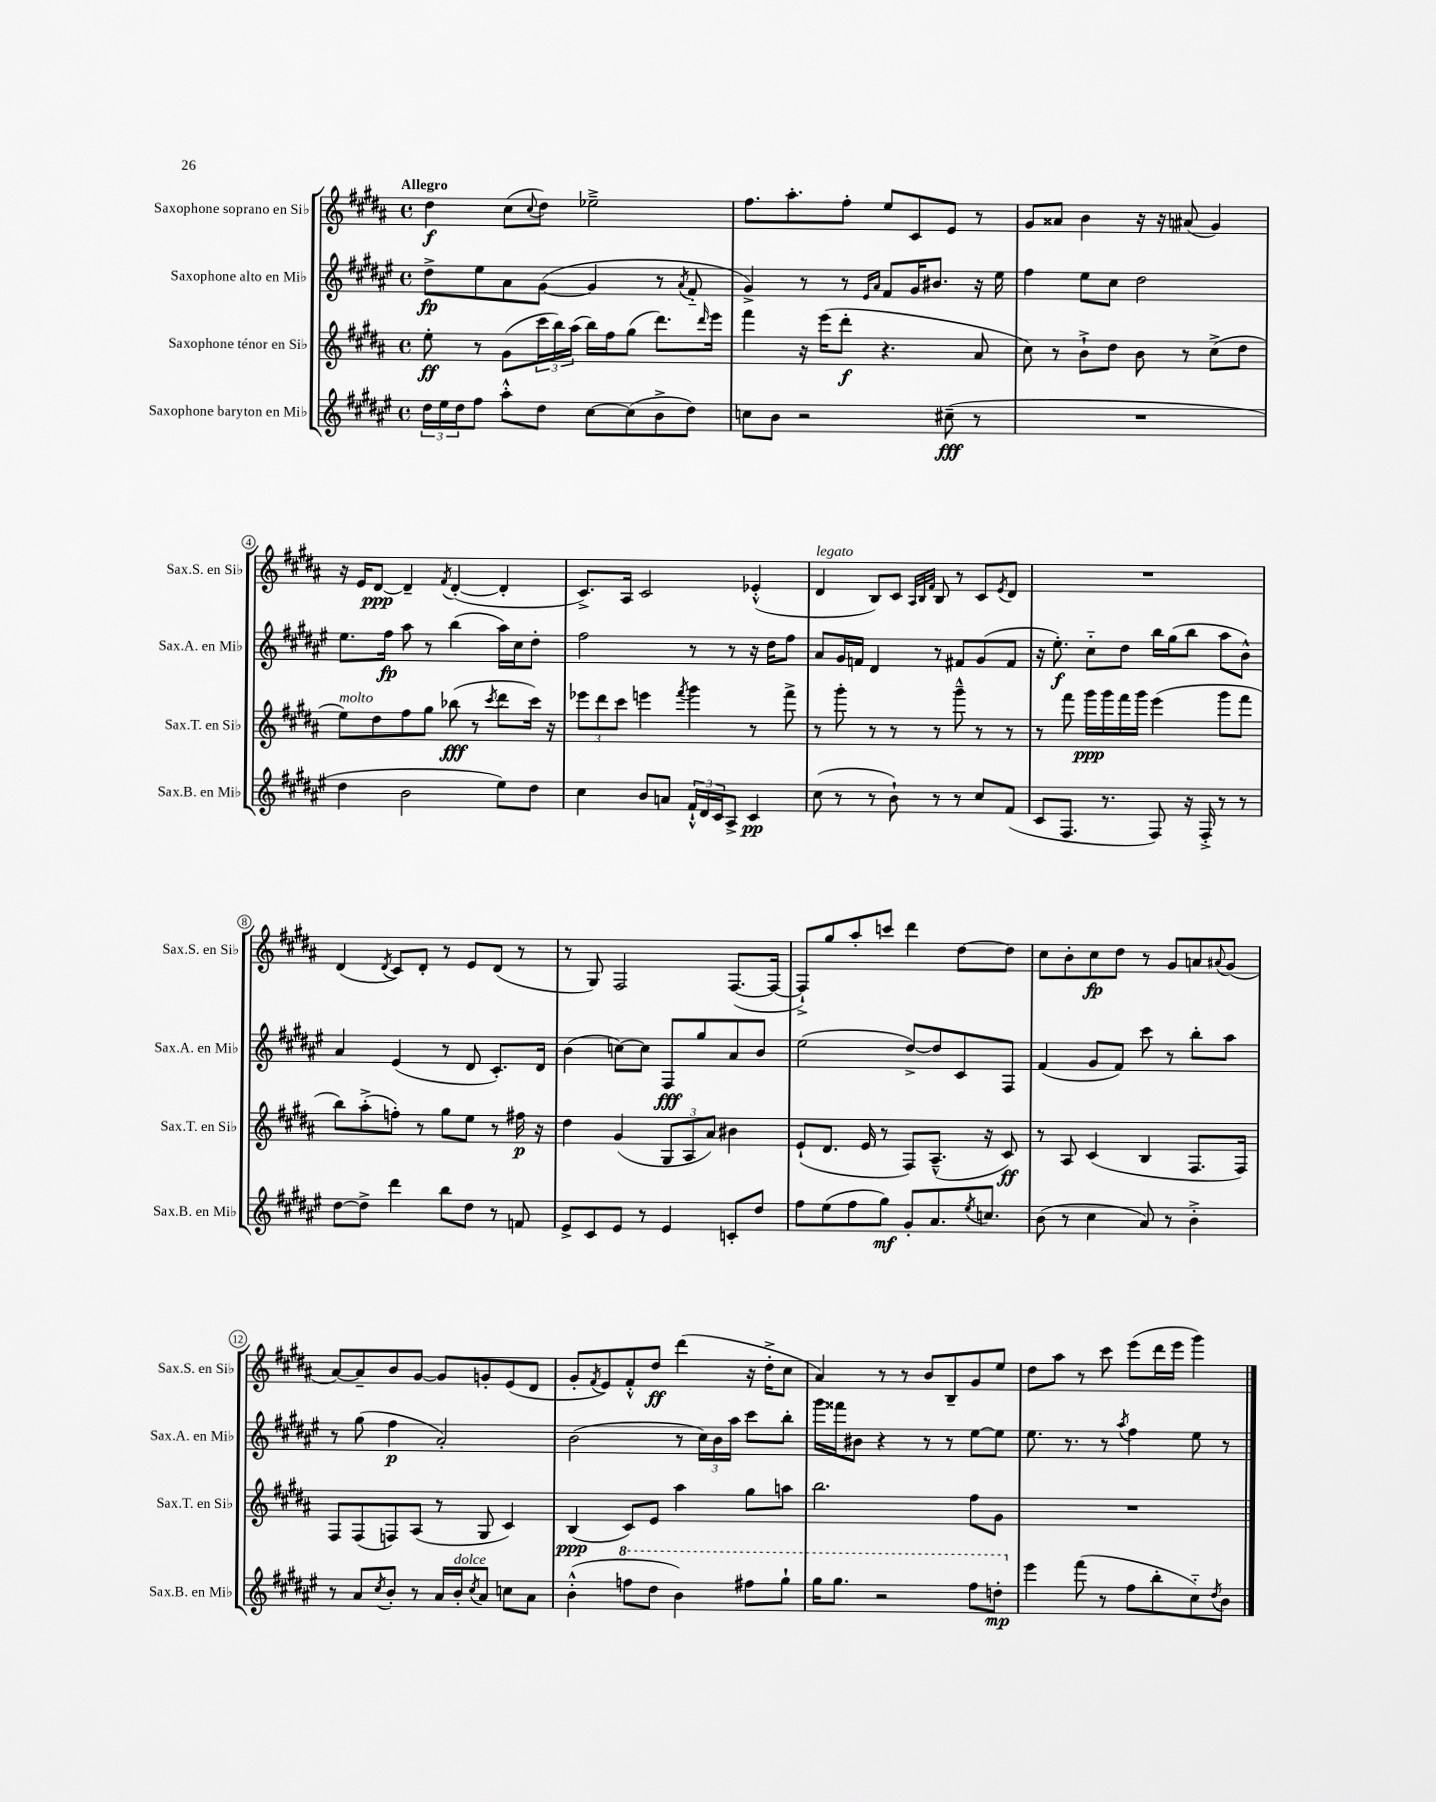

**kern	**dynam	**kern	**dynam	**kern	**dynam	**kern	**dynam
*part4	*part4	*part3	*part3	*part2	*part2	*part1	*part1
*staff4	*staff4	*staff3	*staff3	*staff2	*staff2	*staff1	*staff1
*I"Saxophone baryton en Mi♭	*	*I"Saxophone ténor en Si♭	*	*I"Saxophone alto en Mi♭	*	*I"Saxophone soprano en Si♭	*
*I'Sax.B. en Mi♭	*	*I'Sax.T. en Si♭	*	*I'Sax.A. en Mi♭	*	*I'Sax.S. en Si♭	*
*clefG2	*	*clefG2	*	*clefG2	*	*clefG2	*
*k[f#c#g#d#a#e#]	*	*k[f#c#g#d#a#]	*	*k[f#c#g#d#a#e#]	*	*k[f#c#g#d#a#]	*
*M4/4	*	*M4/4	*	*M4/4	*	*M4/4	*
*met(c)	*	*met(c)	*	*met(c)	*	*met(c)	*
=1	=1	=1	=1	=1	=1	=1	=1
!	!	!	!	!	!	!LO:TX:a:B:t=Allegro	!
24dd#\LL	.	8ee'\	ff	8dd#^\L	fp	4dd#\	f
24ee#\	.	.	.	.	.	.	.
24dd#\J	.	.	.	.	.	.	.
8ff#\J	.	8r	.	8ee#\	.	.	.
8aa#'^^\L	.	(8g#\L	.	8a#\	.	(8cc#\L	.
.	.	.	.	.	.	8qqcc#/	.
8dd#\J	.	24ccc#\L	.	([8g#\J	.	8dd#\J)	.
.	.	24bb\)	.	.	.	.	.
.	.	(24aa#\JJ	.	.	.	.	.
[8cc#\L	.	16bb\LL)	.	4g#/]	.	2ee-X~^\	.
.	.	16ff#\J	.	.	.	.	.
(8cc#\]	.	(8gg#\J	.	.	.	.	.
8b^\	.	8.ddd#\L)	.	8r	.	.	.
.	.	.	.	8qa#/	.	.	.
8dd#\J)	.	.	.	8f#/	.	.	.
.	.	16qqddd#/	.	.	.	.	.
.	.	16eee\Jk	.	.	.	.	.
=2	=2	=2	=2	=2	=2	=2	=2
8ccn\L	.	4fff#\	.	4g#^/)	.	8.ff#\L	.
8b\J	.	.	.	.	.	.	.
.	.	.	.	.	.	8.aa#'\	.
2r	.	16r	.	8r	.	.	.
.	.	(16eee\KL	.	.	.	.	.
.	.	8ddd#'\J	f	8r	.	8ff#'\J	.
.	.	.	.	16qqe#/LL	.	.	.
.	.	.	.	16qqa#/JJ	.	.	.
.	.	4.r	.	8f#/L	.	8ee/L	.
.	.	.	.	16g#/K	.	8c#/	.
.	.	.	.	8.b#X/J	.	.	.
(8cc#X~\	fff	.	.	.	.	8e/J	.
8r	.	8a#/	.	16r	.	8r	.
.	.	.	.	16ee#\	.	.	.
=3	=3	=3	=3	=3	=3	=3	=3
1r	.	8cc#\)	.	4ff#\	.	8g#/L	.
.	.	8r	.	.	.	8a##X/J	.
.	.	8b`^\L	.	8ee#\L	.	4b\	.
.	.	8dd#\J	.	8cc#\J	.	.	.
.	.	8b\	.	2dd#\	.	16r	.
.	.	.	.	.	.	16r	.
.	.	8r	.	.	.	(8a#X/	.
.	.	(8cc#^\L	.	.	.	4g#/)	.
.	.	8dd#\J	.	.	.	.	.
!!LO:LB:g=z
=4	=4	=4	=4	=4	=4	=4	=4
!	!	!LO:TX:a:i:t=molto	!	!	!	!	!
4dd#\	.	8ee\L)	.	8.ee#\L	.	16r	.
.	.	.	.	.	.	16e/KL	.
.	.	8dd#\	.	.	.	[8d#/J	ppp
.	.	.	.	16ff#\Jk	fp	.	.
2b\	.	8ff#\	.	8aa#\	.	4d#~/]	.
.	.	8gg#\J	.	8r	.	.	.
.	.	.	.	.	.	8qf#/	.
.	.	(8bb-X\	fff	(4bb\	.	([4d#'/	.
.	.	8r	.	.	.	.	.
.	.	8qccc#/	.	.	.	.	.
8ee#\L)	.	8ddd#\L	.	16aa#\LL)	.	4d#'/]	.
.	.	.	.	16cc#\J	.	.	.
8dd#\J	.	16ccc#\Jk)	.	8dd#'\J	.	.	.
.	.	16r	.	.	.	.	.
=5	=5	=5	=5	=5	=5	=5	=5
4cc#\	.	12eee-X\L	.	2ff#\	.	8.c#^/L)	.
.	.	12ddd#\	.	.	.	.	.
.	.	12ccc#\J	.	.	.	.	.
.	.	.	.	.	.	16A#/Jk	.
8b/L	.	4eeen\	.	.	.	2c#/	.
8an/J	.	.	.	.	.	.	.
.	.	8qfff#/	.	.	.	.	.
24f#`^^/LL	.	4ggg#\	.	8r	.	.	.
24d#/	.	.	.	.	.	.	.
24c#/J	.	.	.	.	.	.	.
8A#^/J	.	.	.	8r	.	.	.
4c#/	pp	8r	.	16r	.	(4e-X'^^/	.
.	.	.	.	16dd#\KL	.	.	.
.	.	8fff#^\	.	8ff#\J	.	.	.
=6	=6	=6	=6	=6	=6	=6	=6
!	!	!	!	!	!	!LO:TX:a:i:t=legato	!
(8cc#\	.	8r	.	8a#/L	.	4d#/	.
8r	.	8ggg#'\	.	16g#/L	.	.	.
.	.	.	.	16fn/JJ	.	.	.
8r	.	8r	.	4d#/	.	8B/L)	.
8b`\)	.	8r	.	.	.	8c#/J	.
.	.	.	.	.	.	32qqA#/LLL	.
.	.	.	.	.	.	32qqB/	.
.	.	.	.	.	.	32qqf#/JJJ	.
8r	.	8r	.	8r	.	8B/	.
8r	.	8ggg#~^^\	.	8f#X/L	.	8r	.
8cc#/L	.	8r	.	(8g#/	.	8c#/L	.
.	.	.	.	.	.	8qe/	.
(8f#/J	.	8r	.	8f#/J	.	8d#/J	.
=7	=7	=7	=7	=7	=7	=7	=7
8c#/L	.	8r	.	16r	.	1r	.
.	.	.	.	8.ee#'\)	f	.	.
8.F#/J	.	8fff#\	.	.	.	.	.
.	.	16ggg#\LL	ppp	8cc#\L	.	.	.
8.r	.	16ggg#\	.	.	.	.	.
.	.	16fff#\	.	8dd#\J	.	.	.
.	.	16ggg#\JJ	.	.	.	.	.
8F#/)	.	(4eee\	.	16bb\LL	.	.	.
.	.	.	.	(16gg#\J	.	.	.
16r	.	.	.	8bb\J	.	.	.
16F#'^/	.	.	.	.	.	.	.
8r	.	8ggg#\L	.	8aa#\L	.	.	.
8r	.	8fff#\J	.	8b^^\J)	.	.	.
!!LO:LB:g=z
=8	=8	=8	=8	=8	=8	=8	=8
[8dd#\L	.	8bb\L)	.	4a#/	.	(4d#/	.
8dd#^\J]	.	(8aa#'^\	.	.	.	.	.
.	.	.	.	.	.	8qd#/	.
4ddd#\	.	8ffn'\J)	.	(4e#/	.	8c#/L)	.
.	.	8r	.	.	.	8d#'/J	.
8bb\L	.	8gg#\L	.	8r	.	8r	.
8dd#\J	.	8ee\J	.	8d#/	.	8e/L	.
8r	.	8r	.	8.c#'/L)	.	(8d#/J	.
8fn/	.	16ff#X\	p	.	.	8r	.
.	.	16r	.	16d#/Jk	.	.	.
=9	=9	=9	=9	=9	=9	=9	=9
8e#^/L	.	4dd#\	.	(4b\	.	8r	.
8c#/	.	.	.	.	.	8G#/)	.
8e#/J	.	(4g#/	.	[8ccn\L)	.	2F#/	.
8r	.	.	.	8cc\J]	.	.	.
4e#/	.	12G#/L	.	8F#/L	fff	.	.
.	.	12A#/	.	.	.	.	.
.	.	.	.	8gg#/	.	.	.
.	.	12a#/J)	.	.	.	.	.
8cn'/L	.	4b#X\	.	8a#/	.	([8.F#/L	.
8dd#/J	.	.	.	8b/J	.	.	.
.	.	.	.	.	.	16F#/Jk_	.
=10	=10	=10	=10	=10	=10	=10	=10
8ff#\L	.	(8e`/L	.	(2ee#\	.	8F#`^/L])	.
(8ee#\	.	8.d#/J	.	.	.	8gg#/	.
8ff#\	.	.	.	.	.	8aa#'/	.
.	.	16e/	.	.	.	.	.
8gg#\J)	mf	8r	.	.	.	8cccn/J	.
8g#'/L	.	8F#/L)	.	[8dd#^/L)	.	4ddd#\	.
8.a#/	.	(8.A#~^^/J	.	8dd#/]	.	.	.
.	.	.	.	8c#/	.	[8dd#\L	.
8qee#/	.	.	.	.	.	.	.
8.ccn/J	.	16r	.	.	.	.	.
.	.	8c#/)	ff	8F#/J	.	8dd#\J]	.
=11	=11	=11	=11	=11	=11	=11	=11
(8b\	.	8r	.	(4f#/	.	8cc#\L	.
8r	.	8A#/	.	.	.	8b'\	.
4cc#\	.	(4c#/	.	8g#/L	.	8cc#\	fp
.	.	.	.	8f#/J)	.	8dd#\J	.
8a#/)	.	4B/	.	8ccc#\	.	8r	.
8r	.	.	.	8r	.	8g#/L	.
4b'^\	.	8.F#/L	.	8bb'\L	.	8an/	.
.	.	.	.	.	.	8qqa#X/	.
.	.	.	.	8aa#\J	.	(8g#/J	.
.	.	16F#/Jk)	.	.	.	.	.
!!LO:LB:g=z
=12	=12	=12	=12	=12	=12	=12	=12
8r	.	8F#/L	.	8r	.	[8a#/L)	.
8a#/L	.	(8F#/	.	(8gg#\	.	8a#~/]	.
8qcc#/	.	.	.	.	.	.	.
8b'/J	.	8Fn/)	.	4ff#\	p	8b/	.
8r	.	(8A#/J	.	.	.	[8g#/J	.
16a#/LL	.	8r	.	2a#'/)	.	8g#/L]	.
!LO:TX:a:i:t=dolce	!	!	!	!	!	!	!
16b'/J	.	.	.	.	.	.	.
8qcc#/	.	.	.	.	.	.	.
8a#/J	.	8G#/	.	.	.	8gn'/	.
8ccn\L	.	4c#/)	.	.	.	(8e/	.
8a#\J	.	.	.	.	.	8d#/J	.
=13	=13	=13	=13	=13	=13	=13	=13
(4b'^^\	.	(4B/	ppp	(2b\	.	8g#'/L	.
.	.	.	.	.	.	8qf#/	.
.	.	.	.	.	.	8e/)	.
*8va	*	*	*	*	*	*	*
8fffn\L	.	8c#/L)	.	.	.	8f#'^^/	.
8ddd#\J	.	8e/J	.	.	.	8dd#/J	ff
4bb\)	.	4aa#\	.	8r	.	(4ddd#\	.
.	.	.	.	24cc#\LL)	.	.	.
.	.	.	.	24b\	.	.	.
.	.	.	.	24aa#\JJ	.	.	.
8fff#X\L	.	8gg#\L	.	8ccc#\L	.	16r	.
.	.	.	.	.	.	16dd#'^\KL	.
8ggg#`\J	.	8aan\J	.	8bb'\J	.	8cc#\J	.
=14	=14	=14	=14	=14	=14	=14	=14
16ggg#\KL	.	2.bb\	.	16ggg#\LL	.	4a#/)	.
8.ggg#\J	.	.	.	16fff##X\J	.	.	.
.	.	.	.	8b#X\J	.	.	.
2r	.	.	.	4r	.	8r	.
.	.	.	.	.	.	8r	.
.	.	.	.	8r	.	8b/L	.
.	.	.	.	8r	.	8B~/	.
8fff#\L	.	8ff#\L	.	[8ee#\L	.	8g#/	.
8dddn'\J	mp	8g#\J	.	8ee#\J]	.	8ee/J	.
=15	=15	=15	=15	=15	=15	=15	=15
*X8va	*	*	*	*	*	*	*
4eee#\	.	1r	.	8.ee#\	.	8dd#\L	.
.	.	.	.	.	.	8aa#\J	.
.	.	.	.	8.r	.	.	.
(8fff#\	.	.	.	.	.	8r	.
8r	.	.	.	8r	.	8ccc#\	.
.	.	.	.	8qaa#/	.	.	.
8ff#\L	.	.	.	4ff#\	.	(8eee\L	.
8bb'\	.	.	.	.	.	16ddd#\L	.
.	.	.	.	.	.	16eee\JJ	.
8cc#\)	.	.	.	8ee#\	.	4ggg#\)	.
8qdd#/	.	.	.	.	.	.	.
8b\J	.	.	.	8r	.	.	.
==	==	==	==	==	==	==	==
*-	*-	*-	*-	*-	*-	*-	*-
